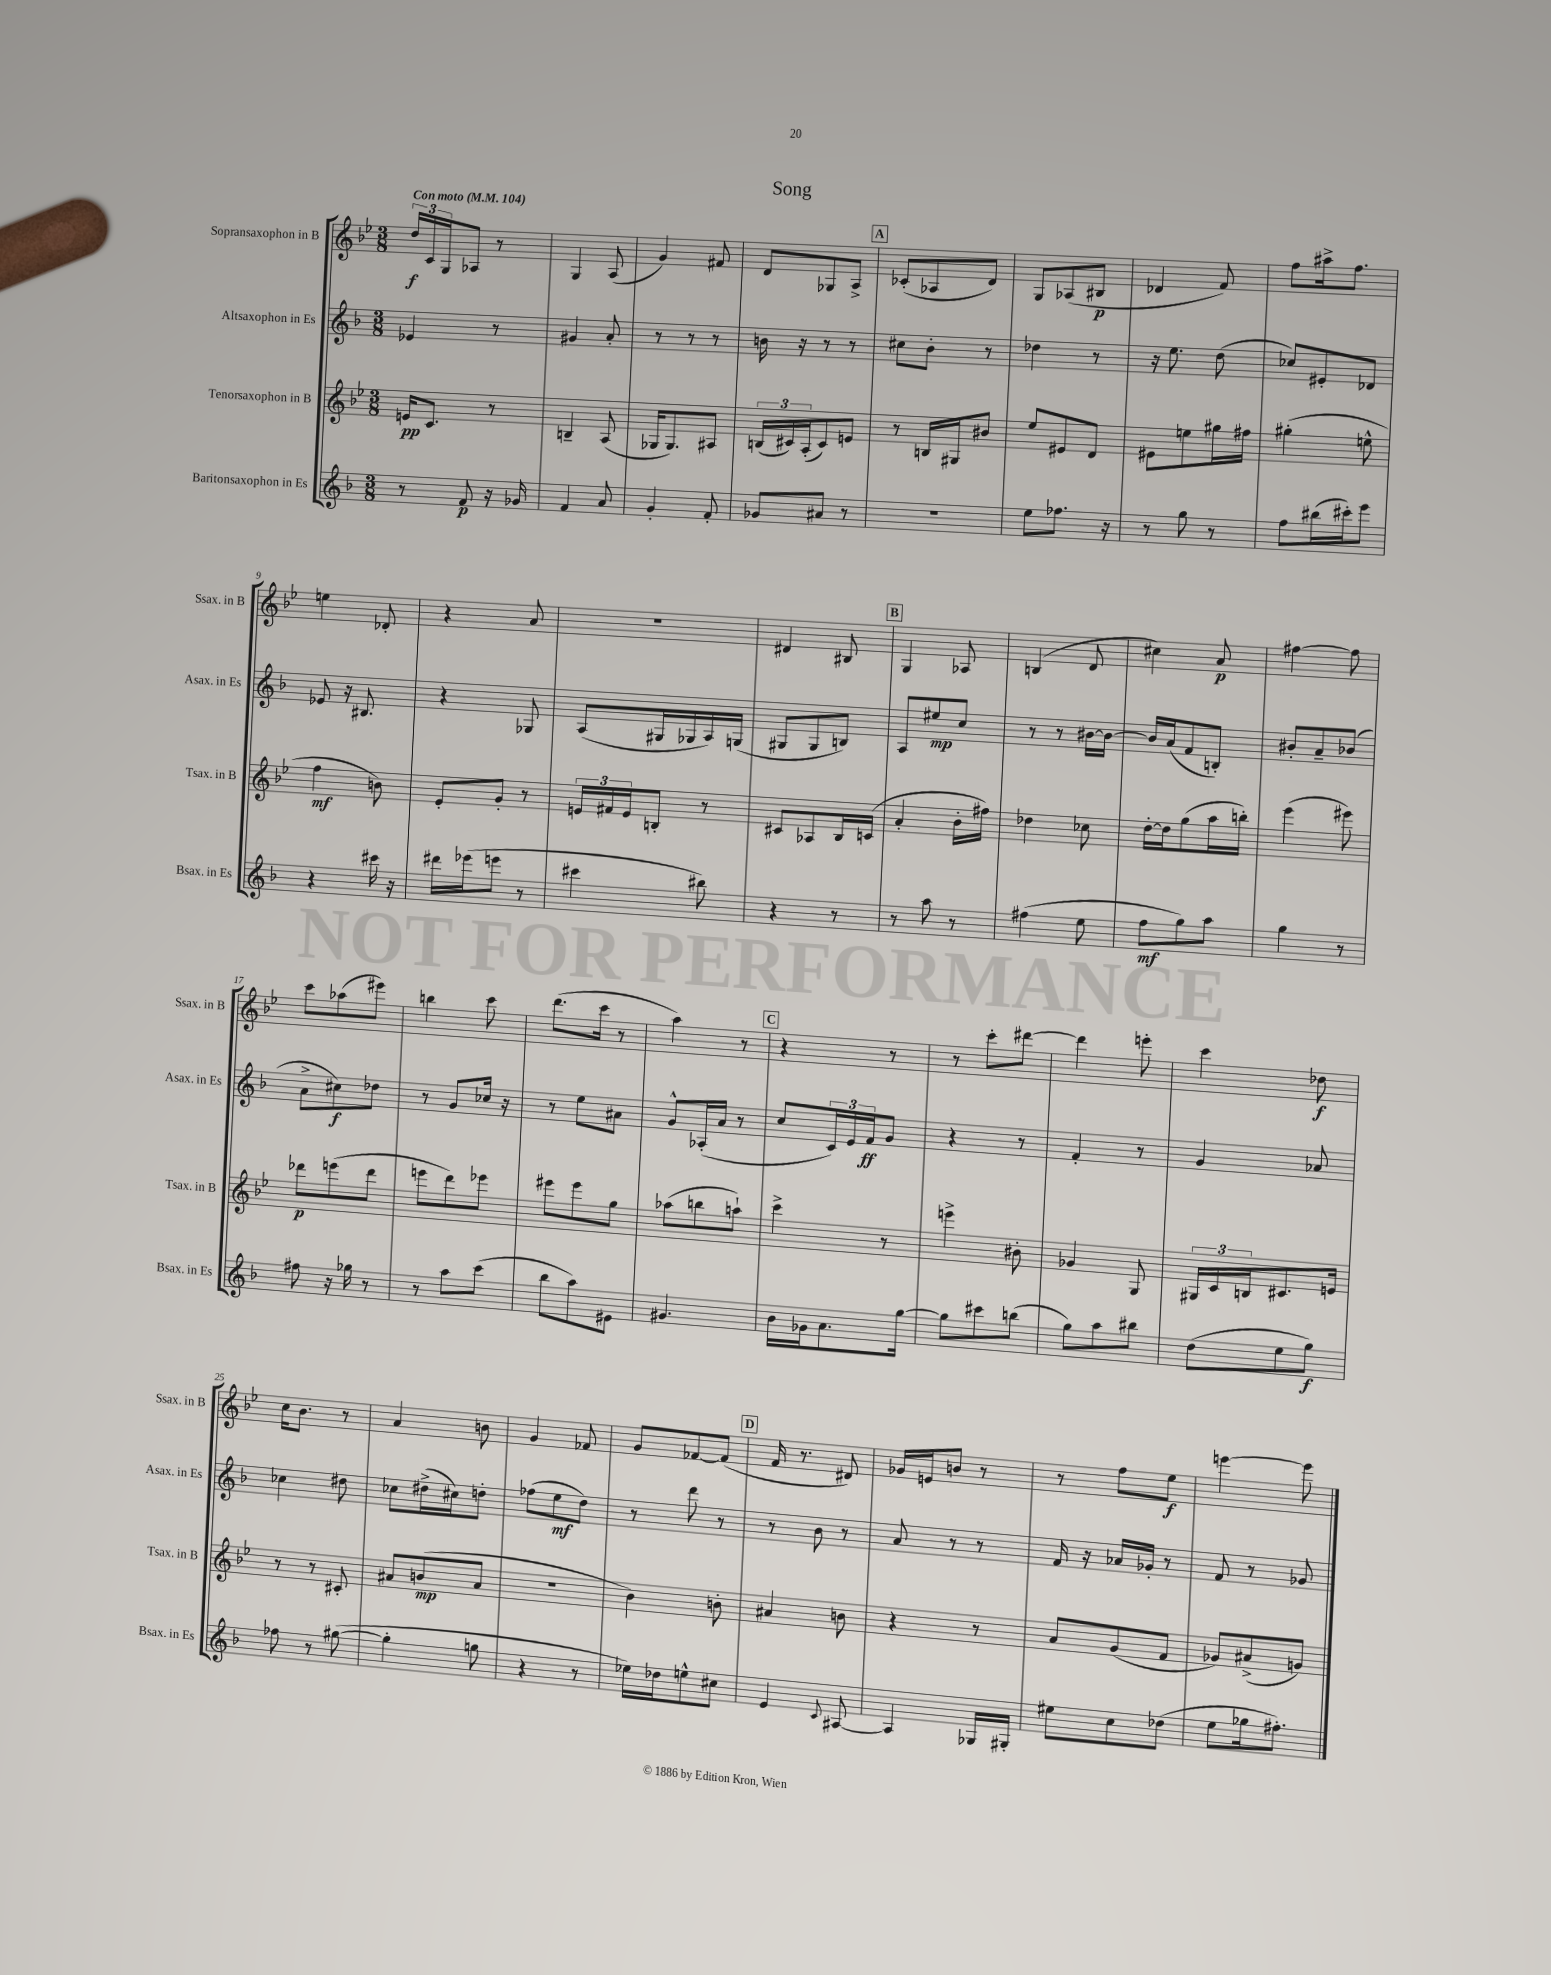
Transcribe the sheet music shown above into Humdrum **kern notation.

**kern	**kern	**kern	**kern
*staff4	*staff3	*staff2	*staff1
*clefG2	*clefG2	*clefG2	*clefG2
*k[b-]	*k[b-e-]	*k[b-]	*k[b-e-]
*M3/8	*M3/8	*M3/8	*M3/8
*MM104	*MM104	*MM104	*MM104
8r	16e	4e-	24dd
.	.	.	24c
.	8.c	.	.
.	.	.	24G
8f	.	.	8A-
16r	8r	8r	8r
16g-	.	.	.
=	=	=	=
4f	4B~	4g#	4G
8a	(8A	8a'	(8A
=	=	=	=
4g'	16G-	8r	4g)
.	8.G-)	.	.
.	.	8r	.
8f'	8A#	8r	8f#
=	=	=	=
8g-	(24B	16b	8d
.	24c#)	.	.
.	.	16r	.
.	(24A'	.	.
8a#	8c#)	8r	8G-
8r	8e	8r	8A^
=	=	=	=
4.r	8r	8cc#	(8c-'
.	16B	8b-'	8A-
.	16G#	.	.
.	8b#	8r	8d)
=	=	=	=
8ee	8ee-	4dd-	8G
8.ff-	8e#	.	(8A-
.	8d	8r	8B#
16r	.	.	.
=	=	=	=
8r	8e#	16r	4d-
.	.	8.ee	.
8gg	8ee	.	.
8r	16gg#	(8dd	8f)
.	16ff#	.	.
=	=	=	=
8ff	(4gg#'	8cc-)	8ff
(16bb#	.	8e#'	16aa#^
16ccc#')	.	.	8.ff
8eee	8ee^^	8d-	.
=	=	=	=
4r	4ff	8e-	4ee
.	.	16r	.
.	.	8.B#	.
16ccc#	8b)	.	8d-'
16r	.	.	.
=	=	=	=
16ddd#	8e-'	4r	4r
(16eee-	.	.	.
8eee	8g'	.	.
8r	8r	8G-	8a
=	=	=	=
4ccc#	24e	(8A	4.r
.	24f#	.	.
.	24e	.	.
.	8B'	16G#	.
.	.	16G-	.
8bb#)	8r	16A)	.
.	.	(16G	.
=	=	=	=
4r	8c#	8G#	4d#
.	8A-	8G#	.
8r	16B-	8B)	8B#
.	(16c	.	.
=	=	=	=
8r	4a'	8A	4G
8aa	.	8ee#	.
8r	16b-'	8cc	8A-
.	16ff#)	.	.
=	=	=	=
(4ff#	4dd-	8r	(4B
.	.	8r	.
8ee	8cc-	[16b#	8d
.	.	16b#_	.
=	=	=	=
8ff	[16dd'	16b#]	4cc#)
.	16dd]	(16a	.
8gg)	(8gg	8f	.
8aa	16aa	8B')	8a
.	16bb')	.	.
=	=	=	=
4gg	(4eee-	8b#'	[4ff#
.	.	8a~	.
8r	8eee#)	(8b-	8ff#]
=	=	=	=
8ff#	8ddd-	8a^	8ccc
16r	(8eee	8cc#)	(8aa-
16gg-	.	.	.
8r	8ddd-	8dd-	8eee#)
=	=	=	=
8r	8eee	8r	4bb
8aa	8ddd)	8g	.
(8ccc	8eee-	16cc-	8ccc
.	.	16r	.
=	=	=	=
8bb-	8eee#	8r	(8.ddd
8aa)	8eee#	8ee	.
.	.	.	16ccc
8e#	8gg	8a#	8r
=	=	=	=
4.g#	(8aa-	8g^^	4aa)
.	8bb	(16A-'	.
.	.	16a	.
.	8aa`)	8r	8r
=	=	=	=
16b-	4ccc^	8cc	4r
16g-	.	.	.
8.a	.	24c)	.
.	.	24e	.
.	.	24f	.
.	8r	8g	8r
[16gg	.	.	.
=	=	=	=
8gg]	4eee^	4r	8r
8ccc#	.	.	8ccc'
(8bb	8b#'	8r	[8ddd#
=	=	=	=
8gg)	4g-	4f'	4ddd#]
8aa	.	.	.
8bb#	8G	8r	8eee'
=	=	=	=
(8dd	24G#	4g	4ccc
.	24c	.	.
.	24B	.	.
8ee	8.c#	.	.
8gg)	.	8a-	8dd-
.	16e	.	.
=	=	=	=
8ff-	8r	4cc-	16cc
.	.	.	8.b-
8r	8r	.	.
([8gg#	8c#'	8dd#	8r
=	=	=	=
4gg#']	8a#	8cc-	4a
.	(8b	(16dd#^	.
.	.	16cc#)	.
8gg	8a#	8dd'	8b
=	=	=	=
4r	4.r	(8ff-	4g
.	.	8ee	.
8r	.	8dd)	8f-
=	=	=	=
16ee-)	4b-)	8r	8g
16dd-	.	.	.
8ee^^	.	8ddd	[8f-
8cc#	8b'	8r	(8f-]
=	=	=	=
4e	4a#	8r	16f
.	.	.	8.r
.	.	8b-	.
8qqc	.	.	.
[8A#	8b	8r	8d#)
=	=	=	=
4A#]	4r	8a	16g-
.	.	.	16e
.	.	8r	8b
16G-	8r	8r	8r
16G#'	.	.	.
=	=	=	=
8ee#	8a	16f	8r
.	.	16r	.
8cc	(8g	16a-	8ff
.	.	16g-'	.
(8dd-	8f	8r	8ee-
=	=	=	=
8ee	8g-)	8f	[4eee
16gg-	(8a#^	8r	.
8.ff#')	.	.	.
.	8g)	8g-	8eee]
==	==	==	==
*-	*-	*-	*-
